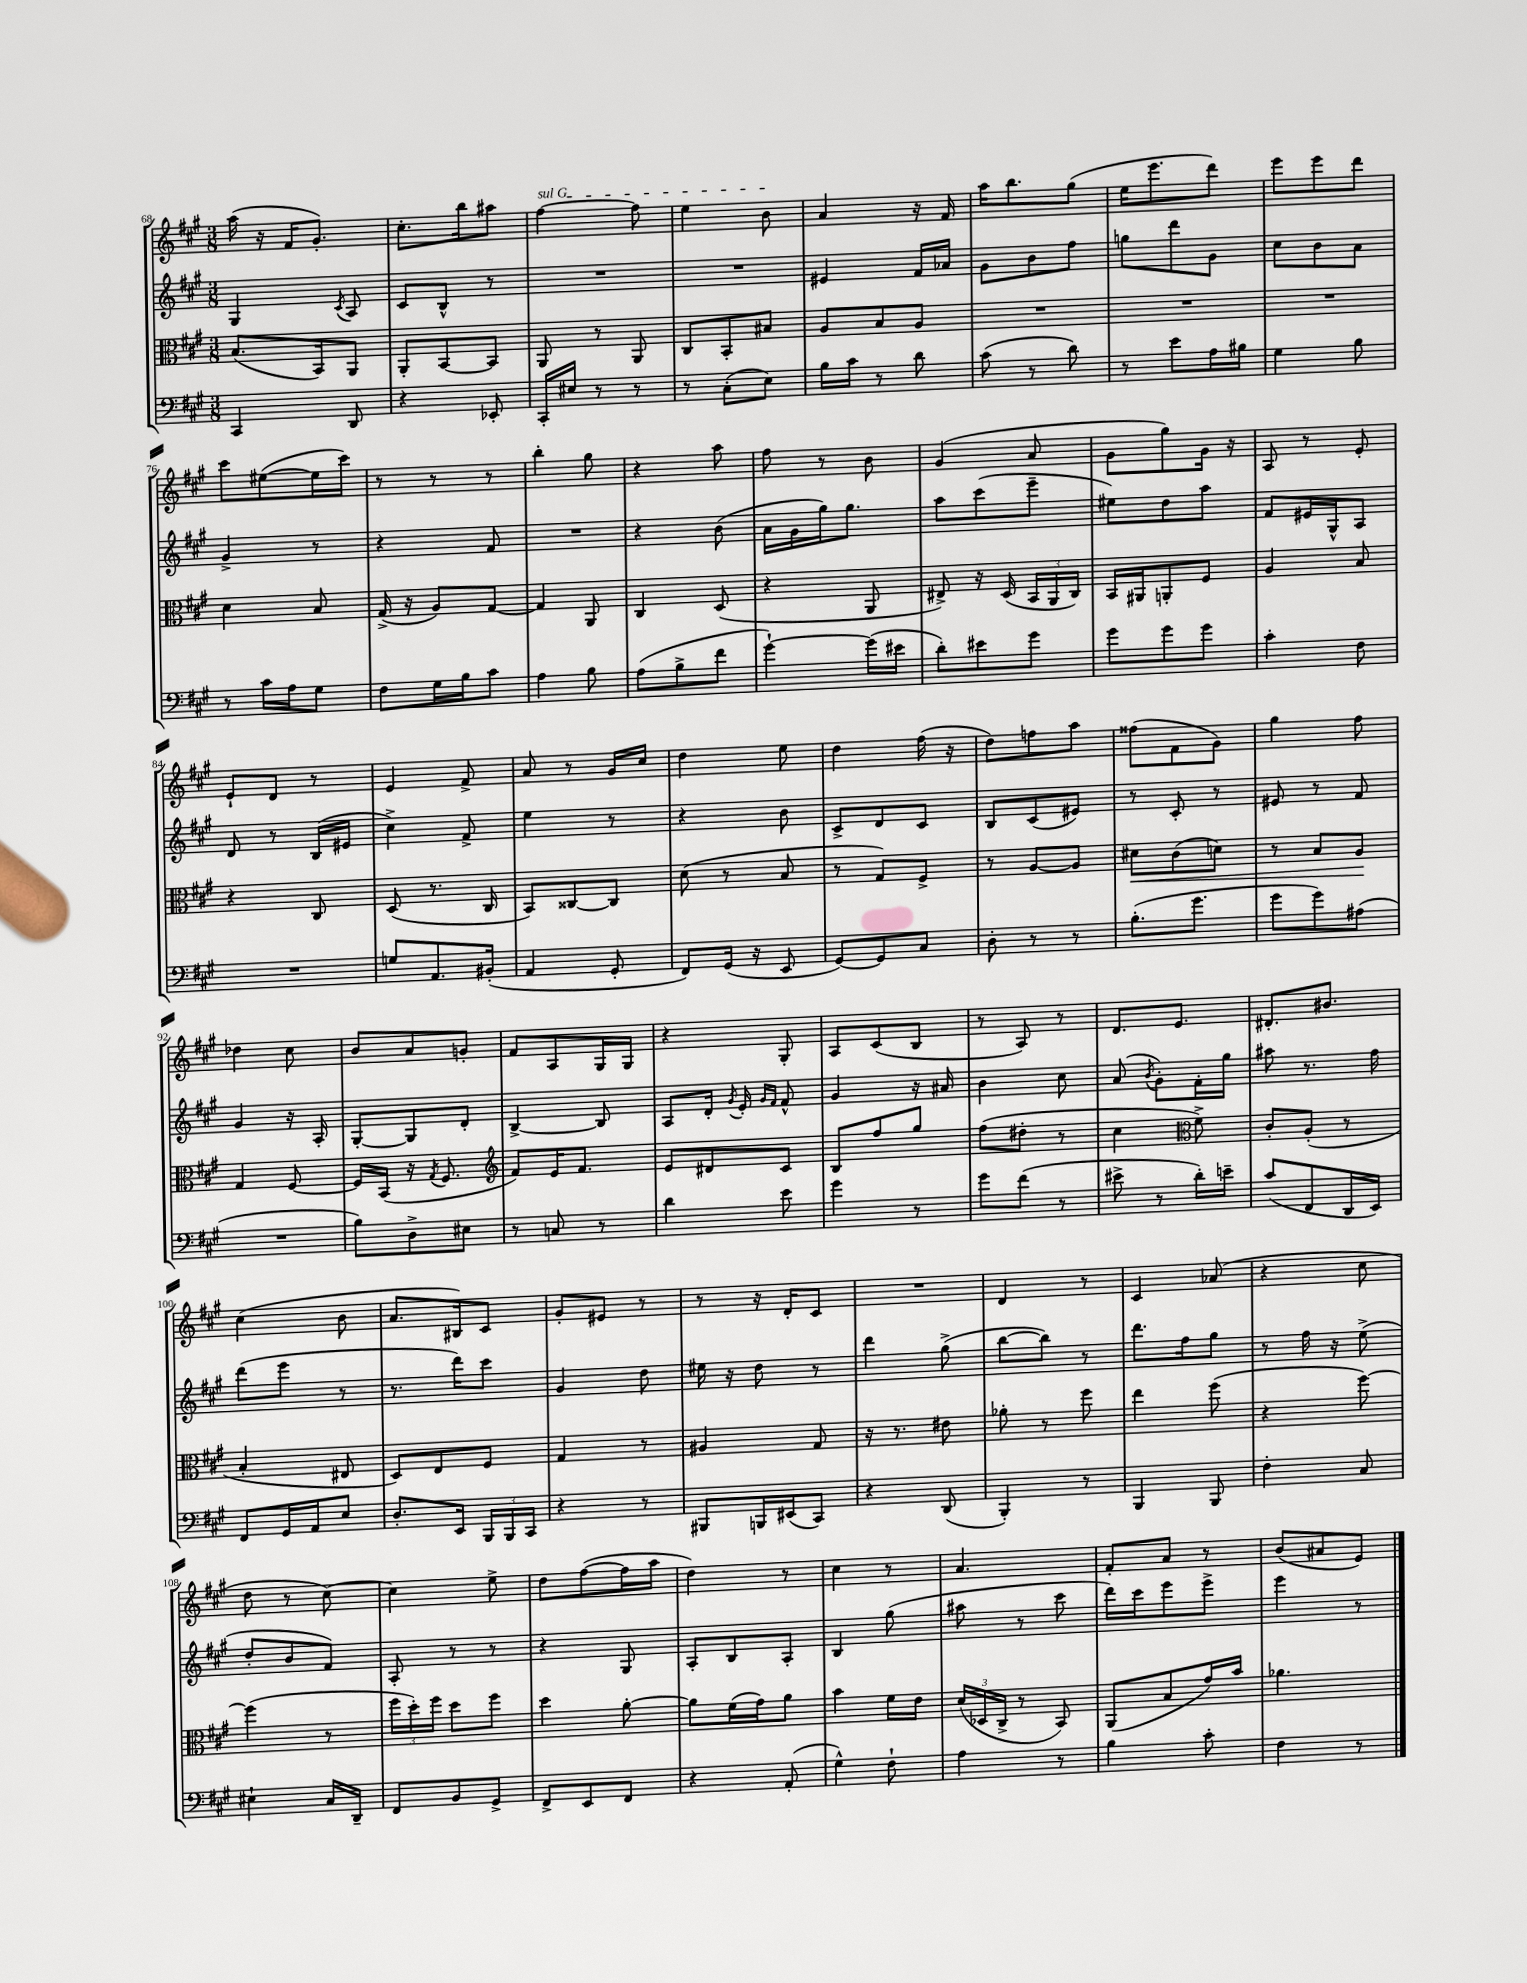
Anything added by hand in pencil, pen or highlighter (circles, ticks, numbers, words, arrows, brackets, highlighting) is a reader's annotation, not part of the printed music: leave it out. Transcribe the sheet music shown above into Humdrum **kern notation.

**kern	**kern	**dynam	**kern	**kern
*part4	*part3	*part3	*part2	*part1
*staff4	*staff3	*staff3	*staff2	*staff1
*clefF4	*clefC3	*	*clefG2	*clefG2
*k[f#c#g#]	*k[f#c#g#]	*	*k[f#c#g#]	*k[f#c#g#]
*M3/8	*M3/8	*	*M3/8	*M3/8
=68	=68	=68	=68	=68
4CC#/	(8.B/L	.	4G#/	(16aa\
.	.	.	.	16r
.	.	.	.	16f#/KL
.	16BB/k)	.	.	8.g#'/J)
.	.	.	8qc#/	.
8DD/	8AA/J	.	8A/	.
=69	=69	=69	=69	=69
4r	8AA'/L	.	8c#/L	8.cc#'\L
.	[8BB/	.	8B^^/J	.
.	.	.	.	16bb\k
8EE-X'/	8BB/J]	.	8r	8aa#X\J
=70	=70	=70	=70	=70
!	!	!	!	!LO:TX:a:i:t=sul G
16CC#'/LL	8AA/	.	4.r	[4ff#\
16E#X/JJ	.	.	.	.
8r	8r	.	.	.
8r	8AA/	.	.	8ff#\]
=71	=71	=71	=71	=71
8r	8C#/L	.	4.r	4ee\
(8C#'\L	8BB'/	.	.	.
8E\J)	8B#X/J	.	.	8b\
=72	=72	=72	=72	=72
16B\LL	8A/L	.	4e#X/	4a/
16c#\JJ	.	.	.	.
8r	8B/	.	.	.
8d\	8A/J	.	16f#/LL	16r
.	.	.	16a-X/JJ	16f#/
=73	=73	=73	=73	=73
(8c#\	4.r	.	8g#\L	16aa\KL
.	.	.	.	8.bb\
8r	.	.	8b\	.
8d\)	.	.	8ff#\J	(8gg#\J
=74	=74	=74	=74	=74
8r	4.r	.	8ggn\L	16ee\KL
.	.	.	.	8.eee\
8e\L	.	.	8ddd\	.
16A\L	.	.	8g#\J	8ddd\J)
16B#X\JJ	.	.	.	.
=75	=75	=75	=75	=75
4G#\	4.r	.	8cc#\L	8eee\L
.	.	.	8b\	8eee\
8B\	.	.	8a\J	8ddd\J
!!LO:LB:g=z
=76	=76	=76	=76	=76
8r	4d\	.	4g#^/	8ccc#\L
16c#\LL	.	.	.	([8ee#X\
16A\J	.	.	.	.
8G#\J	8B/	.	8r	16ee#\L]
.	.	.	.	16ccc#\JJ)
=77	=77	=77	=77	=77
8F#\L	(16G#^/	.	4r	8r
.	16r	.	.	.
16G#\L	8A/L)	.	.	8r
16B\J	.	.	.	.
8c#\J	[8G#/J	.	8f#/	8r
=78	=78	=78	=78	=78
4A\	4G#/]	.	4.r	4bb'\
8B\	8AA/	.	.	8gg#\
=79	=79	=79	=79	=79
(8A\L	4C#/	.	4r	4r
8B^\	.	.	.	.
8f#\J	(8D/	.	(8b\	8aa\
=80	=80	=80	=80	=80
[4g#`\)	4r	.	16a\LL	8ff#\
.	.	.	16g#\	.
.	.	.	16gg#\J)	8r
.	.	.	8.gg#\J	.
(16g#\LL]	8AA/	.	.	8b\
16e#X\JJ	.	.	.	.
=81	=81	=81	=81	=81
8d'\L)	8E#X^/)	.	8aa\L	(4g#/
8e#X\	16r	.	(8ccc#\	.
.	(16D/	.	.	.
8g#\J	24BB/LL	.	8eee~\J	8a/
.	24AA/	.	.	.
.	24C#/JJ)	.	.	.
=82	=82	=82	=82	=82
8g#\L	16BB/LL	.	8ee#X\L)	8g#\L
.	16AA#X/J	.	.	.
8g#\	8AAn'/	.	8dd\	8gg#\)
8g#\J	8F#/J	.	8aa\J	16g#\Jk
.	.	.	.	16r
=83	=83	=83	=83	=83
4c#'\	4A/	.	8f#/L	8A/
.	.	.	16e#X/L	8r
.	.	.	16G#^^/J	.
8F#\	8B/	.	8A/J	8e'/
!!LO:LB:g=z
=84	=84	=84	=84	=84
4.r	4r	.	8d/	8e`/L
.	.	.	8r	8d/J
.	8C#/	.	(16B/LL	8r
.	.	.	16e#X/JJ	.
=85	=85	=85	=85	=85
8Gn/L	(8D/	.	4cc#^\)	4e/
8.AA/	8.r	.	.	.
.	.	.	8f#^/	8f#^/
(16BB#X'/Jk	16C#/	.	.	.
=86	=86	=86	=86	=86
4AA/	8BB/L)	.	4ee\	8a/
.	[8C##X/	.	.	8r
8GG#'/	8C##/J]	.	8r	16g#/LL
.	.	.	.	16cc#/JJ
=87	=87	=87	=87	=87
8FF#/L)	(8d\	.	4r	4dd\
(16GG#/Jk	8r	.	.	.
16r	.	.	.	.
8EE/	8B/	.	8b\	8ee\
=88	=88	=88	=88	=88
[8GG#/L)	8r	.	8c#^/L	4dd\
8GG#/]	8G#/L)	.	8d/	.
8C#/J	8F#^/J	.	8c#/J	(16ff#\
.	.	.	.	16r
=89	=89	=89	=89	=89
8D'\	8r	.	8B/L	8dd\L)
8r	[8A/L	.	(8c#/	8ffn\
8r	8A/J]	.	8e#X/J)	8aa\J
=90	=90	=90	=90	=90
!	!	!LO:HP:b	!	!
(8.B'\L	8d#X\L	<	8r	(8ff##X\L
.	(8c#\	.	8c#'/	8f#\
8.g#\J	.	.	.	.
.	8dn\J)	.	8r	8g#\J)
=91	=91	=91	=91	=91
8g#\L	8r	.	8e#X/	4gg#\
8g#\)	8B/L	.	8r	.
(8A#X\J	8A/J	.	8f#/	8ff#\
.	.	[	.	.
!!LO:LB:g=z
=92	=92	=92	=92	=92
4.r	4G#/	.	4g#/	4dd-X\
.	[8F#/	.	16r	8cc#\
.	.	.	16A'/	.
=93	=93	=93	=93	=93
8B\L)	16F#/LL]	.	[8G#'/L	8b/L
.	(16BB/JJ	.	.	.
8D^\	16r	.	8G#/]	8a/
.	8qG#/	.	.	.
.	8.F#/	.	.	.
8E#X\J	.	.	8d'/J	8gn'/J
=94	=94	=94	=94	=94
*	*clefG2	*	*	*
8r	8f#/L)	.	[4B^/	8f#/L
8Cn/	16e/K	.	.	8A/
.	8.f#/J	.	.	.
8r	.	.	8B/]	16G#/L
.	.	.	.	16G#/JJ
=95	=95	=95	=95	=95
4d\	8e/L	.	8A/L	4r
.	8d#X/	.	16d'/Jk	.
.	.	.	8qg#/	.
.	.	.	16e'/	.
.	.	.	16qqg#/LL	.
.	.	.	16qqf#/JJ	.
8e\	8c#/J	.	8f#^^/	8G#'/
=96	=96	=96	=96	=96
4g#\	8B/L	.	4g#/	8A/L
.	8ff#/	.	.	(8c#/
8r	8gg#/J	.	16r	8B/J
.	.	.	16a#X/	.
=97	=97	=97	=97	=97
8g#\L	(8ff#\L	.	4b\	8r
(8f#\J	8dd#X'\J	.	.	8A/)
8r	8r	.	8cc#\	8r
=98	=98	=98	=98	=98
8e#X^\	4cc#\	.	(8a/	8.d/L
.	.	.	8qb/	.
8r	.	.	8g#'\L)	.
.	.	.	.	8.e/J
*	*clefC3	*	*	*
16d'\LL)	8f#^\)	.	16f#'\L	.
16en~\JJ	.	.	16gg#\JJ	.
=99	=99	=99	=99	=99
(8c#/L	8c#'/L	.	8aa#X\	8.d#X'/L
8FF#/	(8A'/J	.	8.r	.
.	.	.	.	8.b#X/J
16DD/L	8r	.	.	.
16EE/JJ)	.	.	16ff#\	.
!!LO:LB:g=z
=100	=100	=100	=100	=100
8FF#/L	4B'/	.	(8ddd\L	(4cc#\
16GG#/L	.	.	8eee\J	.
16AA/J	.	.	.	.
8E/J	8E#X/	.	8r	8b\
=101	=101	=101	=101	=101
8.D'/L	8D/L)	.	8.r	8.a/L
.	8E/	.	.	.
16EE/Jk	.	.	16ddd\KL)	16B#X/k)
24BBB/LL	8F#/J	.	8ccc#\J	8c#/J
24BBB/	.	.	.	.
24CC#/JJ	.	.	.	.
=102	=102	=102	=102	=102
4r	4G#/	.	4g#/	8g#'/L
.	.	.	.	8e#X/J
8r	8r	.	8dd\	8r
=103	=103	=103	=103	=103
8BBB#X/L	4A#X/	.	16ee#X\	8r
.	.	.	16r	.
16BBBn/L	.	.	8dd\	16r
(16EE#X/J	.	.	.	16d'/KL
8CC#/J)	8G#/	.	8r	8c#/J
=104	=104	=104	=104	=104
4r	16r	.	4ddd\	4.r
.	8.r	.	.	.
(8DD/	8e#X\	.	(8gg#^\	.
=105	=105	=105	=105	=105
4BBB'/)	8a-X'\	.	[8bb\L	4d/
.	8r	.	8bb\J])	.
8r	8ff#\	.	8r	8r
=106	=106	=106	=106	=106
4BBB/	4ee\	.	8.ddd\L	4c#/
.	.	.	16ff#\k	.
8BBB/	(8ff#\	.	8gg#\J	(8a-X/
=107	=107	=107	=107	=107
4F#'\	4r	.	8r	4r
.	.	.	16ff#\	.
.	.	.	16r	.
8C#/	[8ff#\)	.	(8ee^\	8cc#\
!!LO:LB:g=z
=108	=108	=108	=108	=108
4E#X`\	(4ff#\]	.	8dd'/L	8dd\
.	.	.	8b/	8r
16C#/LL	8r	.	8f#/J)	[8cc#\)
16DD~/JJ	.	.	.	.
=109	=109	=109	=109	=109
8FF#/L	24ff#\LL	.	8A'/	4cc#\]
.	24dd'\)	.	.	.
.	24ff#\JJ	.	.	.
8BB/	8dd\L	.	8r	.
8GG#^/J	8ff#\J	.	8r	8ee^\
=110	=110	=110	=110	=110
8FF#^/L	4dd\	.	4r	8dd\L
8EE/	.	.	.	([8ff#\
8FF#/J	[8a'\	.	8G#/	16ff#\L]
.	.	.	.	16aa\JJ
=111	=111	=111	=111	=111
4r	8a\L]	.	8A'/L	4dd\)
.	(16f#\L	.	8B/	.
.	16g#\J)	.	.	.
(8AA'/	8a\J	.	8A'/J	8r
=112	=112	=112	=112	=112
4G#^^\)	4b\	.	4B/	4cc#\
8F#`\	16f#\LL	.	(8gg#\	8r
.	16e\JJ	.	.	.
=113	=113	=113	=113	=113
4A\	(24d/LL	.	8aa#X\	4.a/
.	24D-X/	.	.	.
.	24C#^/JJ	.	.	.
.	8r	.	8r	.
8r	8BB/)	.	8ccc#\	.
=114	=114	=114	=114	=114
4B\	(8AA/L	.	16ddd\LL)	8f#'/L
.	.	.	16ccc#\J	.
.	8B/	.	8eee\	8a/J
8c#'\	16g#/L)	.	8eee^\J	8r
.	16b/JJ	.	.	.
=115	=115	=115	=115	=115
4F#\	4.a-X\	.	4eee\	(8b/L
.	.	.	.	8a#X/
8r	.	.	8r	8e/J)
==	==	==	==	==
*-	*-	*-	*-	*-
